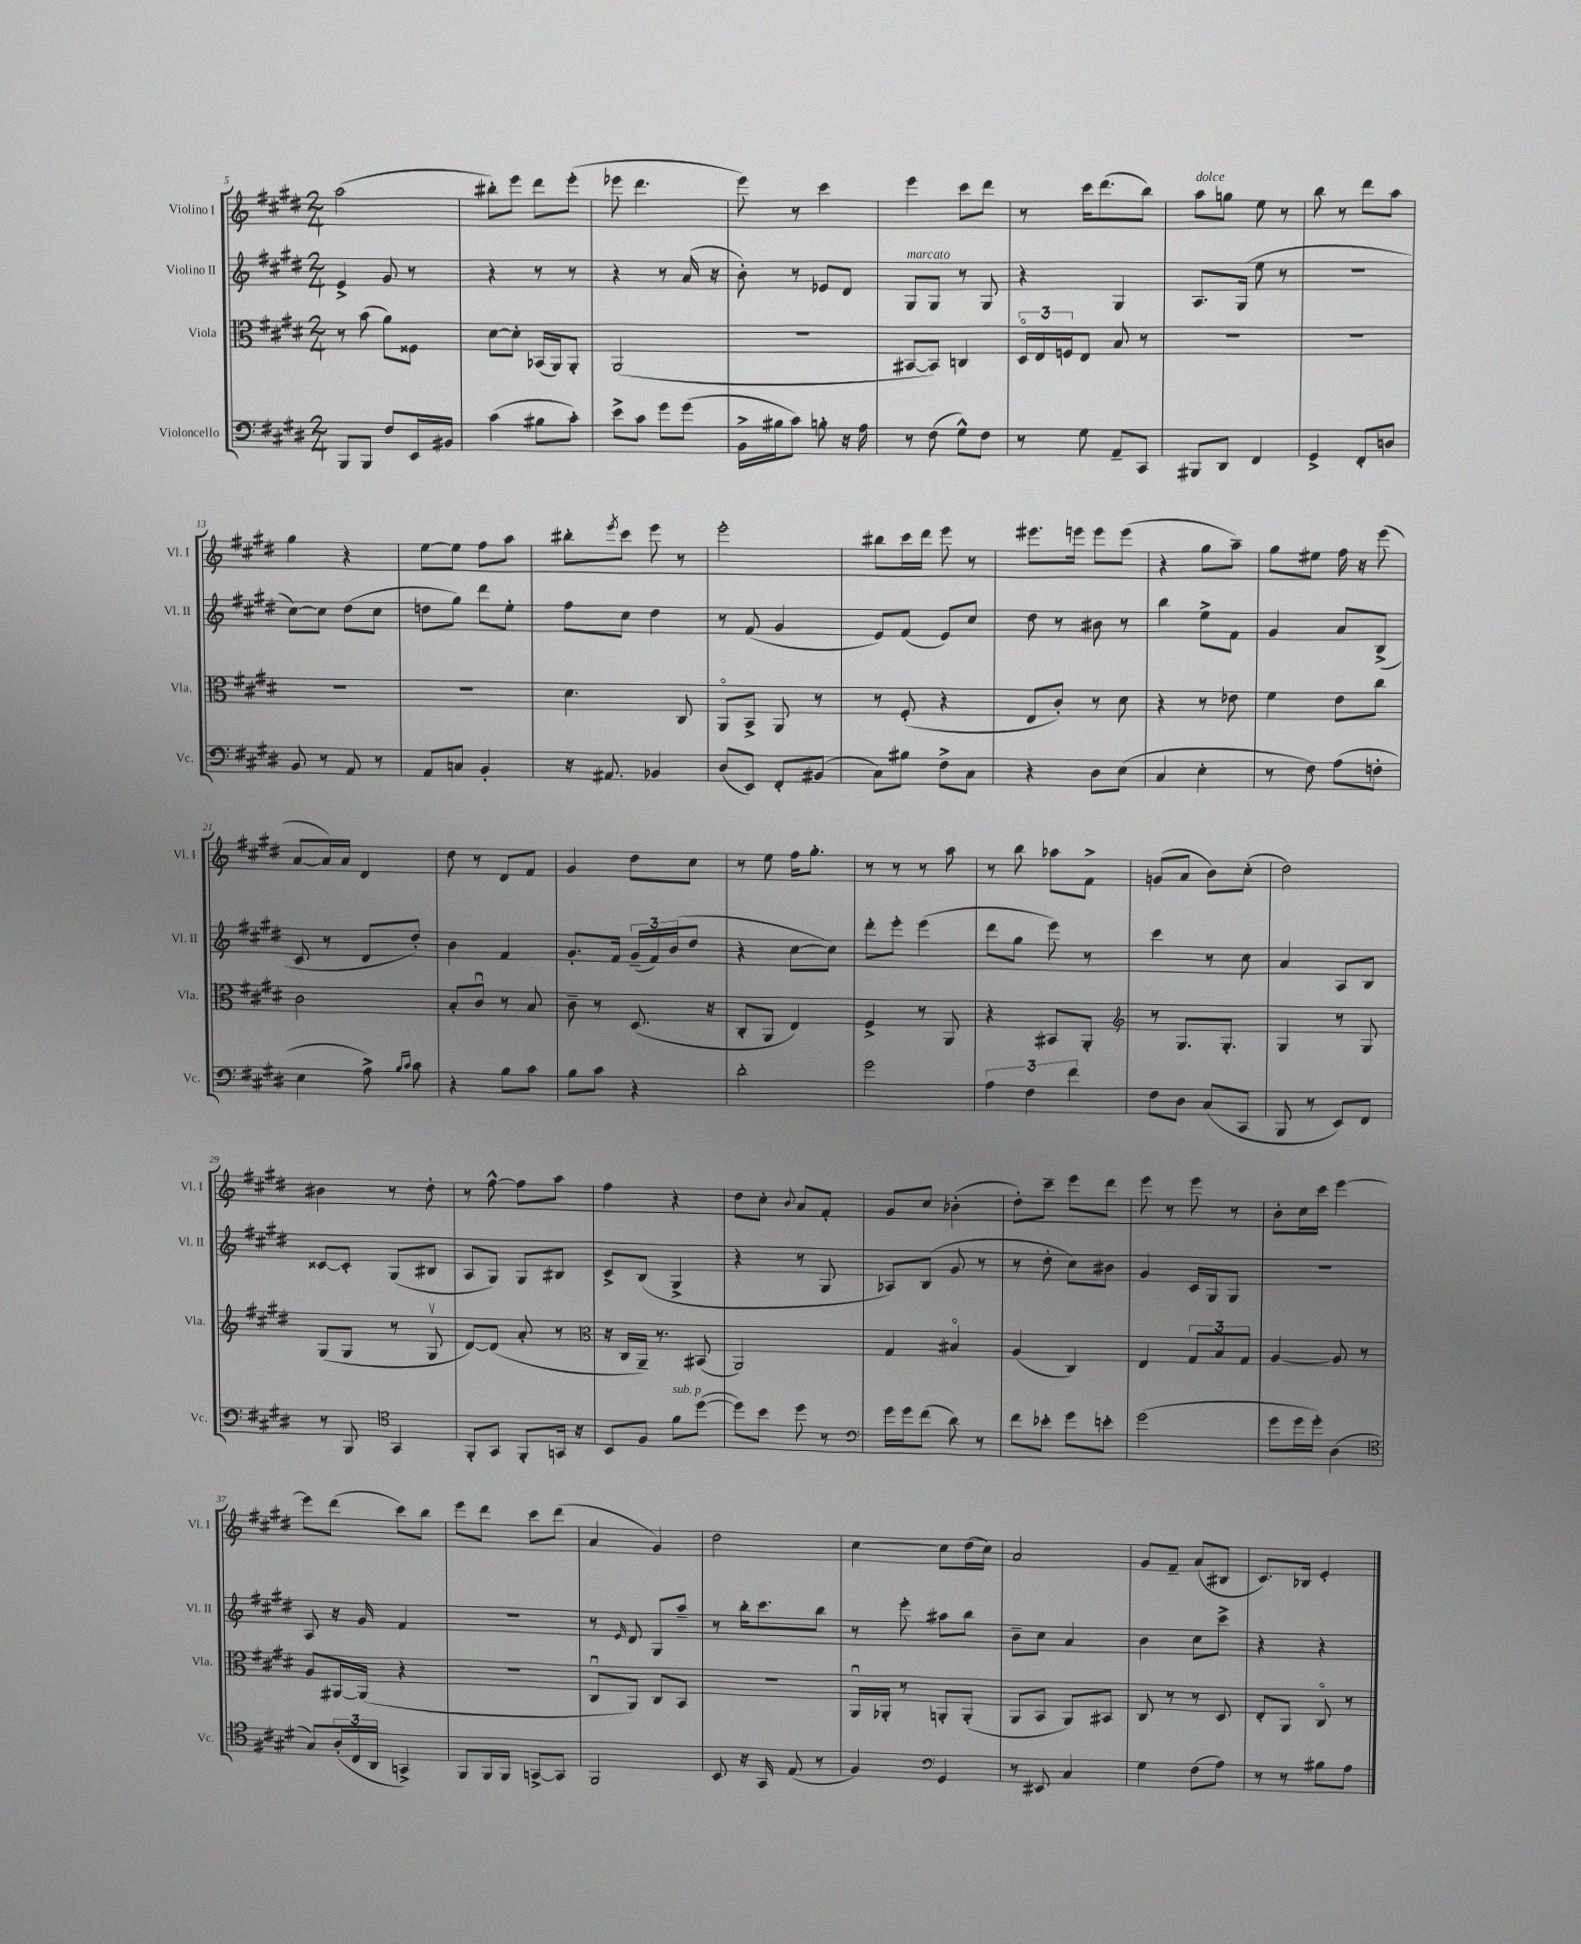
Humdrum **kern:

**kern	**kern	**kern	**kern
*staff4	*staff3	*staff2	*staff1
*clefF4	*clefC3	*clefG2	*clefG2
*k[f#c#g#d#]	*k[f#c#g#d#]	*k[f#c#g#d#]	*k[f#c#g#d#]
*M2/4	*M2/4	*M2/4	*M2/4
8BBB	8r	4e^	(2aa
8BBB	(8b	.	.
8F#	8a)	8g#	.
16EE	8F##	8r	.
16BB#	.	.	.
=	=	=	=
(4c#	[8d#	4r	8bb#')
.	8d#']	.	8eee
8B#	(16BB-	8r	8ddd#
.	16AA)	.	.
8c#')	8AA'	8r	(8eee'
=	=	=	=
8e^	(2AA	4r	8eee-
8c#	.	.	4.ddd#
8g#	.	8r	.
(8g#	.	(16a	.
.	.	16r	.
=	=	=	=
16BB^	2r	8b')	8eee)
16B#	.	.	.
8c#)	.	8r	8r
8B'	.	8e-	4ccc#
16r	.	8d#	.
16A	.	.	.
=	=	=	=
8r	[8BB#	8G#	4eee
(8F#	8BB#])	8G#	.
8G#^^)	4C	8r	8ccc#
8F#	.	8G#	8ddd#
=	=	=	=
8r	24D#o	4r	8r
.	24E	.	.
.	24F	.	.
8G#	8E	.	16ccc#
.	.	.	(8.ddd#
8AA~	8B	4G#	.
8CC#	8r	.	8bb)
=	=	=	=
8BBB#	2r	8.A	8aa
8DD#	.	.	8gg
.	.	(16G#	.
4FF#	.	8ee	8ee
.	.	8r	8r
=	=	=	=
4GG#^	2r	2r	8bb
.	.	.	8r
8FF#'	.	.	8ddd#
8D	.	.	8aa
=	=	=	=
8BB	2r	[8cc#)	4gg#
8r	.	8cc#]	.
8AA	.	(8dd#	4r
8r	.	8cc#	.
=	=	=	=
8AA	2r	8dd	[8ee
8C	.	8gg#)	8ee]
4BB'	.	8ddd#	8ff#
.	.	8ee'	8aa
=	=	=	=
16r	4.d#	8ff#	8bb#'
8.AA#	.	.	.
.	.	.	8qeee
.	.	8cc#	8ccc#
4BB-	.	4dd#	8eee
.	8C#	.	8r
=	=	=	=
(8D#	8AAo	8r	2eee'
8EE)	8BB^	(8f#	.
8FF#'	8AA	4g#	.
(8BB#	8r	.	.
=	=	=	=
8C#)	8r	8e)	8bb#
8B#	(8F#'	(8f#	16ccc#
.	.	.	16ddd#
8F#^	4r	8e)	8eee
8C#	.	8cc#	8r
=	=	=	=
4r	8E	8dd#	8.eee#
.	8c#')	8r	.
.	.	.	16eee
8D#	8r	8b#	8eee
(8E	8d#	8r	(8eee
=	=	=	=
4C#	4r	4bb	4r
4E'	8r	8ee^	8gg#
.	8e-	8f#	8aa~)
=	=	=	=
8r	4f#	4g#	8gg#
8F#)	.	.	8ee#
(8A	8e	8a	16ff#
.	.	.	16r
8F'	8cc#	(8B^	(8eee
=	=	=	=
4E	2c#	8c#	[8a
.	.	8r	16a])
.	.	.	16a
8A^)	.	8d#	4d#
16qqB	.	.	.
16qqc#	.	.	.
8c#	.	8dd#')	.
=	=	=	=
4r	8B'	4b	8dd#
.	8c#u	.	8r
8B	8r	4f#	8d#
8c#	8B	.	8f#
=	=	=	=
8B	8c#~	8.g#'	4g#
8c#	8r	.	.
.	.	16f#	.
4r	(8.D#	(24g#~	8dd#
.	.	24f#)	.
.	.	(24b	.
.	.	8dd#	8cc#
.	16r	.	.
=	=	=	=
2d#'	8C#'	4r	8r
.	8AA	.	8ee
.	4E)	[8cc#	16ff#
.	.	.	8.gg#'
.	.	8cc#])	.
=	=	=	=
2g#	4F#^	8ddd#'	8r
.	.	8eee'	8r
.	8r	(4eee	8r
.	8AA	.	8aa
=	=	=	=
6A	4r	8ddd#	8r
.	.	8gg#	8bb
6F#	.	.	.
.	8BB#	8eee)	8aa-
6f#	.	.	.
.	8AA'	8r	8f#^
=	=	=	=
*	*clefG2	*	*
8F#	8r	4ccc#	(8g
8D#	8.G#	.	8a
(8C#	.	8r	8b)
.	8.G#'	.	.
8CC#	.	8cc#	(8cc#'
=	=	=	=
8BBB	4G#	4a	2dd#)
8r	.	.	.
8EE)	8r	8A	.
8FF#	8G#	8B	.
=	=	=	=
8r	(8G#	[8c##	4b#
8BBB	8G#	8c##']	.
*clefC4	*	*	*
4GG#	8r	(8G#	8r
.	8G#v	8B#	8dd#'
=	=	=	=
8FF#'	[8d#)	8A	8r
8GG#	(8d#]	8G#)	[8ff#^^
8FF#'	8a'	8G#	8ff#]
16GG	8r	8B#	8aa
16r	.	.	.
=	=	=	=
*	*clefC3	*	*
8BB	16r	8c#^	4ff#
.	16C#	.	.
8F#	16AA~)	(8B	.
.	8.r	.	.
8f#	.	4G#^	4r
([8dd#	(8BB#	.	.
=	=	=	=
8dd#])	2AA)	4r	8dd#
8b	.	.	8cc#'
.	.	.	8qqb
8dd#	.	8r	8a
8r	.	8G#	8f#'
=	=	=	=
*clefF4	*	*	*
16g#	4G#	8A-)	8g#
16g#	.	.	.
(8f#	.	(8B	8cc#
8d#)	4B#o	8g#	(4b-'
8r	.	8r	.
=	=	=	=
8f#	(4A	8r	8dd#')
8e-'	.	8dd#'	8ccc#~
8g#	4C#)	8cc#)	8eee
8e'	.	8b#	8ddd#
=	=	=	=
(2g#	4E	4g#	8eee
.	.	.	8r
.	12G#	16c#	8eee
.	.	16G#	.
.	12B	.	.
.	.	8G#	8r
.	12G#	.	.
=	=	=	=
8g#	[4A	2r	8b'
16g#	.	.	16cc#
16g#')	.	.	16ccc#
(4D#	8A]	.	[4eee
.	8r	.	.
=	=	=	=
*clefC4	*	*	*
8G#)	8A	8A	8eee]
(24A'	[16AA#	16r	(8ddd#
24C#	.	.	.
.	(16AA#]	16g#	.
24AA	.	.	.
4GG^)	4r	4f#	8ccc#)
.	.	.	8bb
=	=	=	=
8FF#	2r	2r	8eee
16FF#	.	.	8ddd#
16FF#	.	.	.
[8GG^	.	.	8ccc#
8GG]	.	.	(8ddd#
=	=	=	=
2FF#	8C#u	8r	4a
.	.	16qqe	.
.	8AA)	8d#	.
.	8C#	8G#	4g#)
.	8BB	8aa~	.
=	=	=	=
8BB	2r	8r	2dd#
16r	.	16bb'	.
16GG#	.	8.ccc#	.
(8E	.	.	.
8r	.	8bb	.
=	=	=	=
4F#)	16AAu	8r	[4cc#
.	16AA-'	.	.
.	8r	8eee'	.
*clefF4	*	*	*
4GG#	8AA'	8aa#	8cc#]
.	(8AA'	8bb	(16dd#
.	.	.	16cc#)
=	=	=	=
8r	8AA	8b~	2a
8EE#	8BB	8cc#	.
4C#	8AA)	4a	.
.	8BB#	.	.
=	=	=	=
4G#	8C#	4b	8g#
.	8r	.	8f#~
(8F#	8r	8cc#	(8a
8A)	8D#	8ccc#^	8B#
=	=	=	=
8r	8E'	4r	8.c#)
8r	8AA	.	.
.	.	.	16B-
8B#	8C#o	4r	4e'
8A	8r	.	.
==	==	==	==
*-	*-	*-	*-
